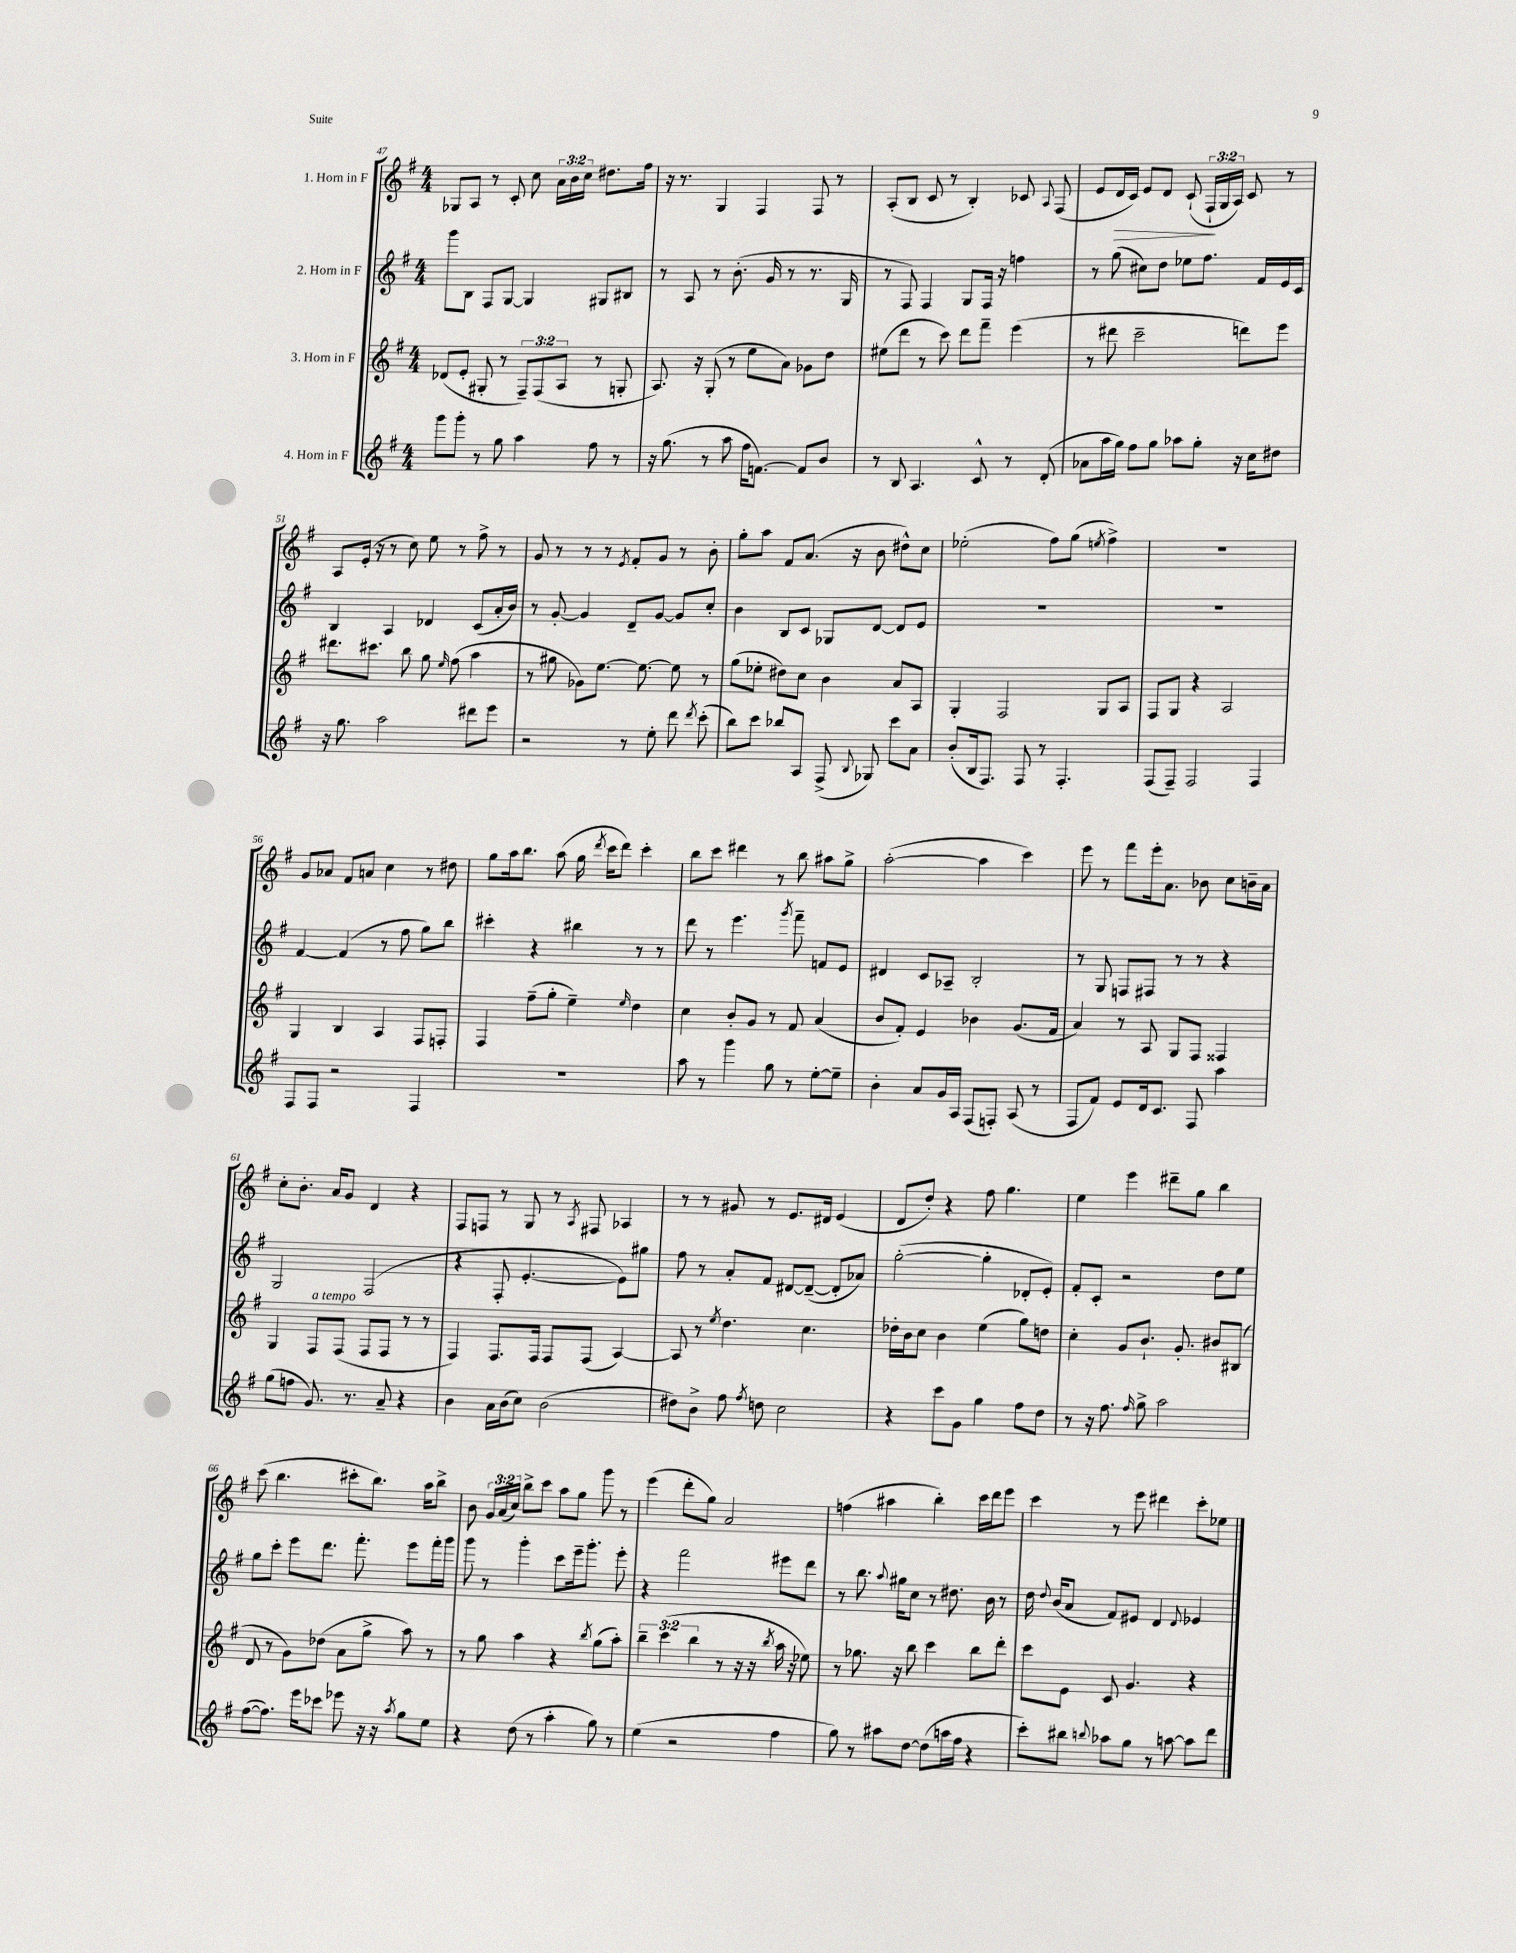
<<
\new StaffGroup <<
\new Staff = "s0" \with { instrumentName = "1. Horn in F" } {
    \clef treble \key g \major \numericTimeSignature \time 4/4 \override Staff.TupletNumber.text = #tuplet-number::calc-fraction-text
    \autoBeamOff ges8[ a8] r8 c'8-. c''8 \tuplet 3/2 { a'16[ b'16 c''16] } dis''8.[ fis''16] |
    r16 r8. g4 fis4 fis8 r8 |
    a8[-.( b8] c'8 r8 b4-.) ces'8 \appoggiatura { a8 } fis8( |
    e'8[ d'16\> c'16]) e'8[ d'8] c'8-!( \tuplet 3/2 { fis16[-!\! g16 a16]) } c'8 r8 |
    a8[ e'16]-.( r16 r8 c''8) e''8 r8 fis''8-> r8 |
    g'8 r8 r8 r8 \acciaccatura { e'8 } fis'8[-. g'8] r8 b'8-. |
    g''8[-. a''8] fis'8[ a'8.]( r16 b'8 dis''8[-^) c''8] |
    ees''2-.( fis''8[) g''8]( \acciaccatura { e''8 } fis''4->) |
    R1 |
    g'8[ aes'8] fis'8[ a'8] c''4 r8 dis''8 |
    g''8[ a''16 b''8.] a''8( g''16 \acciaccatura { d'''8 } c'''16[ d'''8]) c'''4-. |
    b''8[ c'''8] dis'''4 r8 b''8 ais''8[ g''8]-> |
    a''2~-.( a''4 c'''4) |
    e'''8 r8 fis'''8[ e'''16-. a'8.] bes'8 c''8[ b'16-- a'16] |
    c''8[-. b'8.]-. a'16[ g'8] d'4 r4 |
    fis8[ f8] r8 g8 r8 \acciaccatura { a8 } fis8 aes4 |
    r8 r8 gis'8 r8 e'8.[ dis'16] e'4( |
    d'8[ d''8]-.) r4 fis''8 g''4. |
    e''4 e'''4 dis'''8[-- g''8] b''4 |
    c'''8( b''4. cis'''8[-. b''8.]) a''16[ b''8]-> |
    b'8 \tuplet 3/2 { g'16[ a'16( c''16]) } b''8[-> c'''8] a''8[ g''8] g'''8 r8 |
    e'''4( d'''8[-. g''8]) a'2 |
    f''4( ais''4 b''4-.) c'''16[ d'''16 e'''8] |
    c'''4 r8 e'''8 dis'''4 c'''8[-. ees''8] \bar "|." |
}
\new Staff = "s1" \with { instrumentName = "2. Horn in F" } {
    \clef treble \key g \major \numericTimeSignature \time 4/4
    \autoBeamOff g'''8[ b8] fis8[ g8]~ g4 gis8[ bis8] |
    r8 a8 r8 b'8.-.( g'16 r8 r8. g16 |
    r8 fis8) fis4 g8[ fis16] r16 f''4 |
    r8 g''8( cis''8[) d''8] ees''8[ fis''8.] fis'16[ e'16 c'16] |
    b4 a4 des'4 c'8[( a'16-. b'16]) |
    r8 g'8~-. g'4 d'8[-- g'8]~ g'8[ c''8]-. |
    b'4 b8[ c'8] ges8[ d'8]~ d'8[ e'8] |
    R1 |
    R1 |
    fis'4~ fis'4( r8 fis''8 g''8[) b''8] |
    cis'''4-. r4 bis''4 r8 r8 |
    d'''8 r8 e'''4. \acciaccatura { g'''8 } fis'''8-- f'8[ e'8] |
    dis'4 c'8[ aes8]-- b2-. |
    r8 g8 f8[ fis8] r8 r8 r4 |
    g2 fis2( |
    r4 fis8-. e'4.~-. e'8[) gis''8] |
    fis''8 r8 a'8[-. fis'8] dis'8[~ dis'8]~--( dis'8[-. aes'8]) |
    g''2~-.( g''4-. des'8[-. e'8]-.) |
    fis'8[-. c'8]-. r2 d''8[ e''8] |
    g''8[ c'''8]-. e'''8[ d'''8.] fis'''8.-. e'''8[ fis'''16-. g'''16] |
    g'''8 r8 g'''4-. c'''8[ e'''16-- g'''8.]-. e'''8-. |
    r4 fis'''2 eis'''8[ d'''8] |
    r8 b''8. \appoggiatura { a''8 } gis''16[ c''8] r8 dis''8. b'16 r8 |
    d''16 \appoggiatura { d''8 } b'16[( a'8] fis'8[) eis'8] d'4 \appoggiatura { d'8 } ees'4 \bar "|." |
}
\new Staff = "s2" \with { instrumentName = "3. Horn in F" } {
    \clef treble \key g \major \numericTimeSignature \time 4/4 \override Staff.TupletNumber.text = #tuplet-number::calc-fraction-text
    \autoBeamOff des'8[( e'8]-. gis8-. r8 \tuplet 3/2 { fis8[--) fis8( a8] } r8 g8-. |
    a8.) r16 g8-.( r8 e''8[ a'8]) ges'8[ d''8] |
    eis''8[( d'''8] r8 c'''8) d'''8[ fis'''8]-- e'''4( |
    r8 dis'''8 c'''2-- d'''8[) e'''8] |
    dis'''8.[ cis'''8.] b''8 g''8 \grace { e''16 } fis''8( a''4 |
    r8 gis''8 ges'8[) e''8.]~ e''8.~ e''8 r8 |
    g''8[( ees''8]-. dis''8[) c''8] b'4 a'8[ a8] |
    g4-. fis2 g8[ a8] |
    fis8[ g8] r4 a2 |
    g4 b4 a4 fis8[ f8]-. |
    fis4 fis''8[--( g''8]-. e''4--) \grace { e''16 } d''4 |
    c''4 b'8[-. g'8] r8 fis'8 a'4( |
    b'8[ fis'8]-.) e'4 bes'4 g'8.[( fis'16] |
    a'4) r8 a8 g8[ fis8] fisis4 |
    g4 fis8[^\markup { \italic "a tempo" } fis8]( fis8[ fis8] r8 r8 |
    fis4) fis8.[ fis16] fis8[ fis8]( a4~) |
    a8 r8 \acciaccatura { e''8 } d''4. c''4. |
    des''16[-. b'16 c''8] b'4 e''4( g''8[) d''8] |
    c''4-. g'8[ b'8.]-! g'8.-. bis'8[ bis8]( |
    d'8 r8 g'8[) des''8]( a'8[ g''8]-> a''8) r8 |
    r8 g''8 a''4 r4 \acciaccatura { b''8 } g''8[( a''8]-.) |
    \tuplet 3/2 { b''4-- c'''4( b''4 } r8 r16 r16 \acciaccatura { b''8 } a''16 r16 ees''8) |
    r8 ges''8. r16 b''8 c'''4 b''8[ d'''8]-. |
    c'''8[ e'8] c'8 g'4. r4 \bar "|." |
}
\new Staff = "s3" \with { instrumentName = "4. Horn in F" } {
    \clef treble \key g \major \numericTimeSignature \time 4/4
    \autoBeamOff g'''8[ g'''8]-. r8 g''8 a''4 fis''8 r8 |
    r16 g''8.( r8 a''8 fis''16[ f'8.]~) f'8[ b'8] |
    r8 b8 a4. c'8-^ r8 d'8-.( |
    aes'8[ a''16 g''16]) fis''8[ g''8] aes''8[ g''8]-. r16 c''16[ dis''8] |
    r16 g''8. a''2 dis'''8[ e'''8] |
    r2 r8 e''8-. d'''8 \acciaccatura { d'''8 } c'''8-.( |
    b''8[) c'''8] bes''8[ a8] fis8->( \appoggiatura { b8 } ges8) c'''8[ a'8] |
    b'8[-.( b16 fis8.]) fis8 r8 fis4.-. |
    fis8[( fis8]--) fis2 fis4 |
    fis8[ fis8] r2 fis4 |
    R1 |
    a''8 r8 g'''4 g''8 r8 e''8[~-. e''8]-- |
    b'4-. a'8[ g'16 a16] fis8[( f8]-.) a8( r8 |
    fis8[ fis'8]) e'8[ d'16 c'8.] fis8 a''4 |
    g''8[( f''8] g'8.) r8. a'8-- r4 |
    b'4 a'16[ b'16( c''8]) b'2( |
    dis''8[) b'8]-> fis''8 \acciaccatura { fis''8 } d''8 c''2 |
    r4 c'''8[ g'8] g''4 fis''8[ d''8] |
    r8 r16 fis''8. \grace { fis''16 } g''8-> a''2 |
    fis''8[~( fis''8.]) e'''16[ ces'''8] ees'''8 r16 r16 \acciaccatura { a''8 } g''8[ e''8] |
    r4 d''8( r8 a''4-. g''8) r8 |
    e''4( r2 fis''4 |
    g''8) r8 ais''8[ d''8]~ d''8[( a''16 fis''16] r4 |
    c'''8[-.) bis''8] \appoggiatura { b''8 } aes''8[ g''8] r8 a''8~ a''8[ d'''8] \bar "|." |
}
>>
>>
\layout { \context { \Score currentBarNumber = #47 } }
